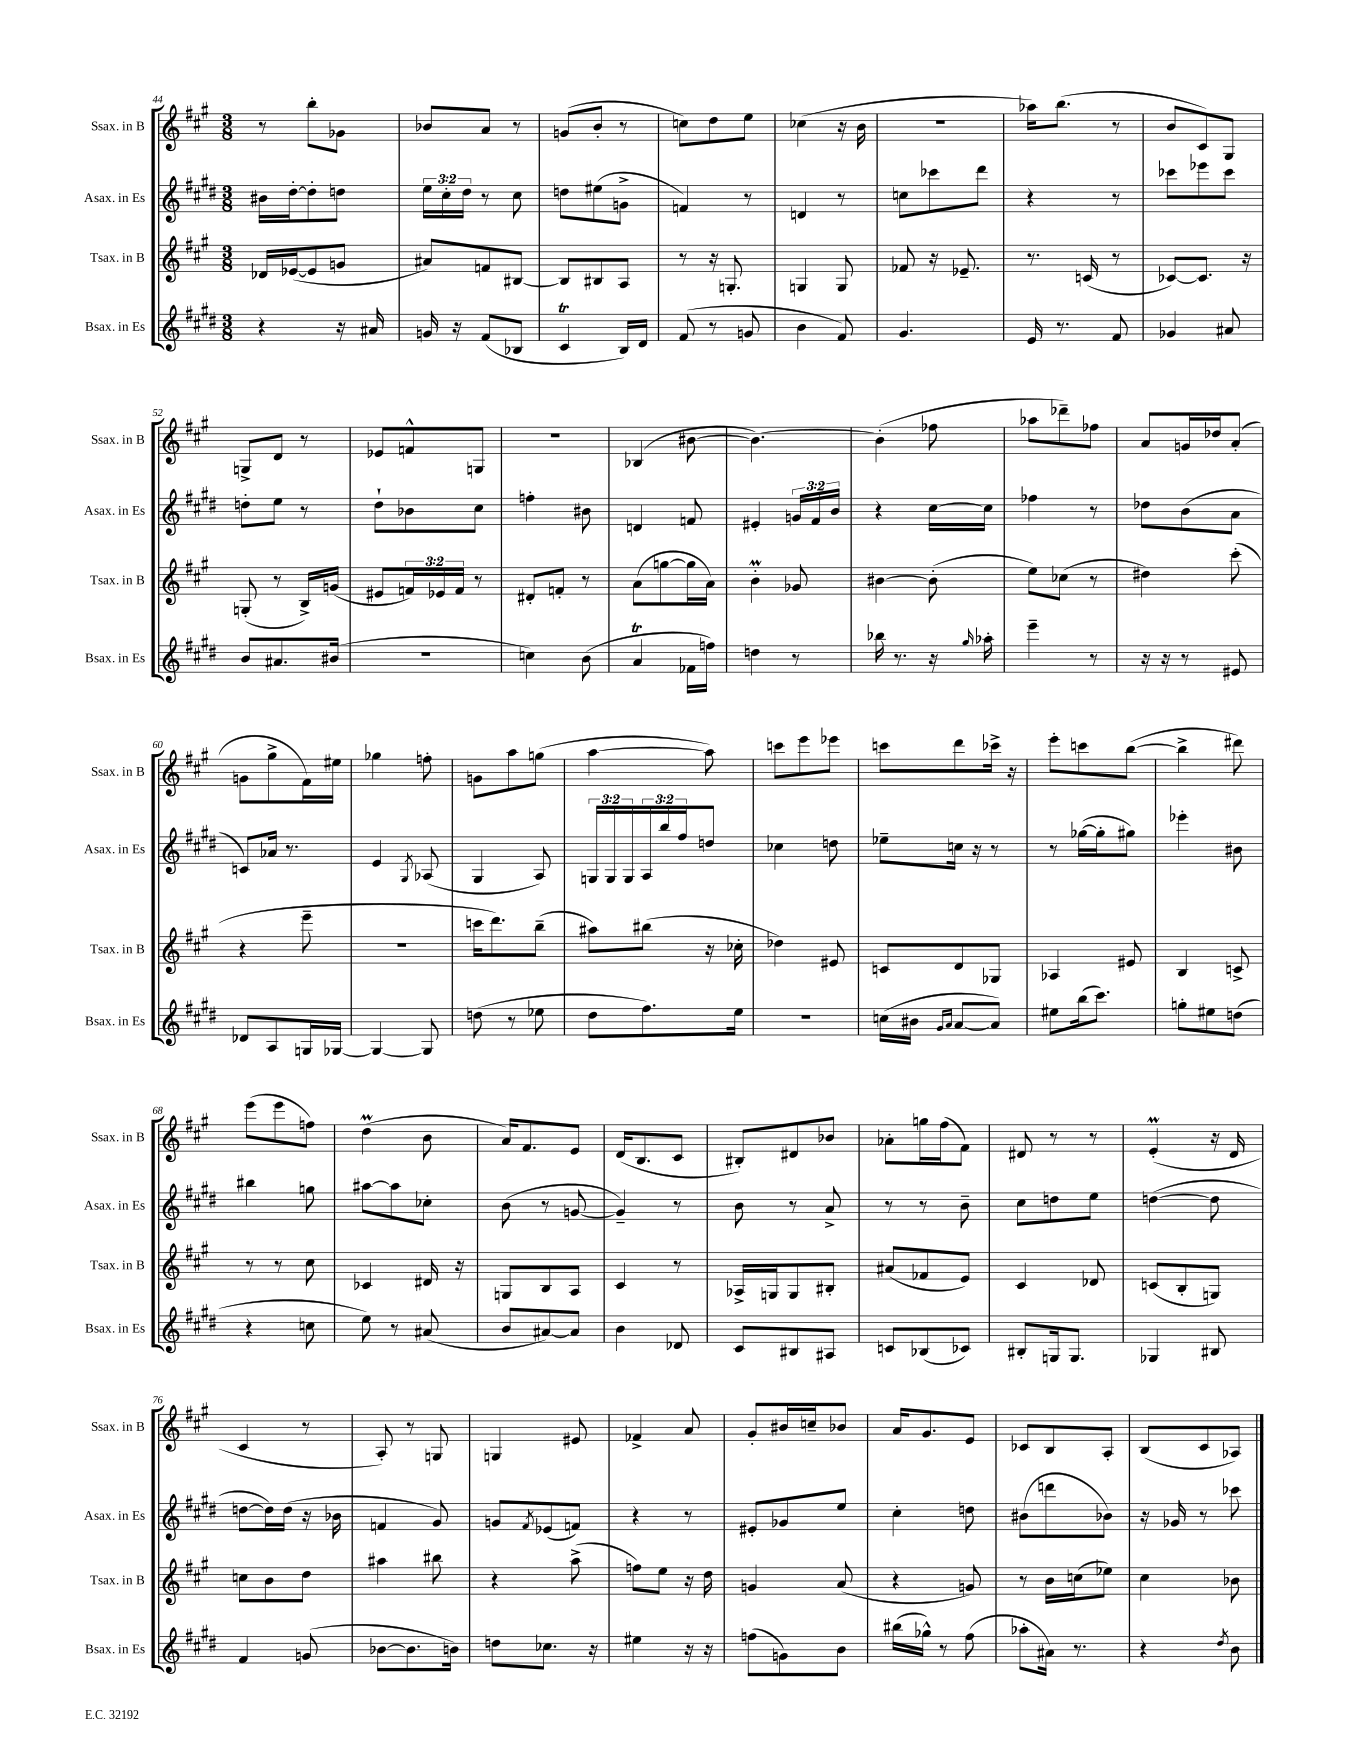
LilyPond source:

<<
\new StaffGroup <<
\new Staff = "s0" \with { instrumentName = "Ssax. in B" shortInstrumentName = "Ssax. in B" } {
    \clef treble \key a \major \numericTimeSignature \time 3/8
    r8 b''8-. ges'8 |
    bes'8 a'8 r8 |
    g'8( b'8-. r8 |
    c''8) d''8 e''8 |
    ces''4( r16 b'16 |
    R4. |
    aes''16) b''8.( r8 |
    b'8 cis'8) gis8 |
    g8-> d'8 r8 |
    ees'8 f'8-^ g8 |
    R4. |
    bes4( bis'8~ |
    bis'4.~) |
    bis'4-.( fes''8 |
    aes''8 des'''8--) fes''8 |
    a'8 g'16 des''16 a'8-.( |
    g'8 gis''8-> fis'16) eis''16 |
    ges''4 f''8-. |
    g'8 a''8 g''8( |
    a''4~ a''8) |
    c'''8 e'''8 ees'''8 |
    c'''8 d'''8 ces'''16-> r16 |
    e'''8-. c'''8 b''8~( |
    b''4-> dis'''8) |
    e'''8( e'''8 f''8) |
    d''4\prall( b'8 |
    a'16) fis'8. e'8 |
    d'16( b8. cis'8 |
    bis8-.) dis'8 bes'8 |
    aes'8-. g''16 fis''16( fis'8) |
    dis'8 r8 r8 |
    e'4-.\prall( r16 d'16 |
    cis'4 r8 |
    a8-.) r8 g8 |
    g4 eis'8 |
    fes'4-> a'8 |
    gis'8-. bis'16 c''16-- bes'8 |
    a'16 gis'8. e'8 |
    ces'8 b8 a8-. |
    b8( cis'8 aes8) \bar "|." |
}
\new Staff = "s1" \with { instrumentName = "Asax. in Es" shortInstrumentName = "Asax. in Es" } {
    \clef treble \key e \major \numericTimeSignature \time 3/8 \override Staff.TupletNumber.text = #tuplet-number::calc-fraction-text
    bis'16 dis''16~-. dis''8-. d''8 |
    \tuplet 3/2 { e''16 cis''16-. dis''16 } r8 cis''8 |
    d''8 eis''8( g'8-> |
    f'4) r8 |
    d'4 r8 |
    c''8 ces'''8 dis'''8 |
    r4 r8 |
    ces'''8 ees'''8 ces'''8 |
    d''8-. e''8 r8 |
    dis''8-! bes'8 cis''8 |
    f''4-. bis'8 |
    d'4 f'8 |
    eis'4-. \tuplet 3/2 { g'16 fis'16 b'16 } |
    r4 cis''16~ cis''16 |
    fes''4 r8 |
    des''8 b'8( a'8 |
    c'8) aes'16 r8. |
    e'4 \acciaccatura { gis8 } aes8( |
    gis4 a8) |
    \tuplet 3/2 { g16 g16 g16 } \tuplet 3/2 { a16 b''16 fis''16 } d''8 |
    ces''4 d''8 |
    ees''8-- c''16 r16 r8 |
    r8 ges''16~( ges''16-. gis''8) |
    ees'''4-. bis'8 |
    bis''4 g''8 |
    ais''8~ ais''8 ces''8-. |
    b'8( r8 g'8~ |
    g'4--) r8 |
    b'8 r8 a'8-> |
    r8 r8 b'8-- |
    cis''8 d''8 e''8 |
    d''4~( d''8 |
    d''8~ d''16) d''16( r16 bes'16 |
    f'4 gis'8) |
    g'8 \acciaccatura { fis'8 } ees'8( f'8) |
    r4 r8 |
    eis'8-. ges'8 e''8 |
    cis''4-. d''8 |
    bis'8( d'''8 bes'8) |
    r16 ges'16 r8 ces'''8 \bar "|." |
}
\new Staff = "s2" \with { instrumentName = "Tsax. in B" shortInstrumentName = "Tsax. in B" } {
    \clef treble \key a \major \numericTimeSignature \time 3/8 \override Staff.TupletNumber.text = #tuplet-number::calc-fraction-text
    des'16 ees'16~( ees'8 g'8 |
    ais'8) f'8 bis8~ |
    bis8 bis8 a8 |
    r8 r16 g8.-. |
    g4 g8 |
    fes'8 r16 ees'8.-- |
    r8. c'16( r8 |
    ces'8~) ces'8. r16 |
    g8-.( r8 b16->) g'16( |
    eis'8 \tuplet 3/2 { f'16) ees'16 f'16 } r8 |
    dis'8-. f'8-. r8 |
    a'8( g''8~ g''16 a'16) |
    b'4-.\prall ges'8 |
    bis'4~ bis'8-.( |
    e''8) ces''8( r8 |
    dis''4) cis'''8-.( |
    r4 e'''8-- |
    R4. |
    c'''16 d'''8.) b''8--( |
    ais''8) bis''8( r16 ces''16-. |
    des''4) eis'8 |
    c'8 d'8 ges8 |
    aes4 eis'8 |
    b4 c'8-> |
    r8 r8 cis''8 |
    ces'4 dis'16 r16 |
    g8 b8 a8 |
    cis'4 r8 |
    aes16-> g16 g8 bis8-. |
    ais'8( fes'8 e'8) |
    cis'4 des'8 |
    c'8( b8-. g8) |
    c''8 b'8 d''8 |
    ais''4 bis''8 |
    r4 a''8->( |
    f''8) e''8 r16 d''16 |
    g'4 a'8( |
    r4 g'8) |
    r8 b'16 c''16( ees''8) |
    cis''4 bes'8 \bar "|." |
}
\new Staff = "s3" \with { instrumentName = "Bsax. in Es" shortInstrumentName = "Bsax. in Es" } {
    \clef treble \key e \major \numericTimeSignature \time 3/8
    r4 r16 ais'16 |
    g'16 r16 fis'8( bes8 |
    cis'4\trill b16) dis'16 |
    fis'8( r8 g'8 |
    b'4 fis'8) |
    gis'4. |
    e'16 r8. fis'8 |
    ges'4 ais'8 |
    b'8 ais'8. bis'16( |
    R4. |
    c''4) b'8( |
    a'4\trill fes'16 f''16) |
    d''4 r8 |
    bes''16 r8. r16 \grace { gis''16 } aes''16-. |
    e'''4-- r8 |
    r16 r16 r8 eis'8 |
    des'8 a8 g16 ges16~ |
    ges4~ ges8 |
    d''8( r8 ees''8 |
    dis''8 fis''8.) e''16 |
    R4. |
    c''16( bis'16 \grace { gis'16 a'16 } a'8~ a'8) |
    eis''8 b''16( cis'''8.) |
    g''8-. eis''8 d''8( |
    r4 c''8 |
    e''8) r8 ais'8( |
    b'8 ais'8~) ais'8 |
    b'4 des'8 |
    cis'8 bis8 ais8 |
    c'8 bes8( ces'8) |
    bis8-. g16 g8. |
    ges4 bis8 |
    fis'4 g'8( |
    bes'8~ bes'8. b'16) |
    d''8 ces''8. r16 |
    eis''4 r16 r16 |
    f''8( g'8) b'8 |
    bis''16( ges''16-^) r8 fis''8( |
    aes''8-. ais'16) r8. |
    r4 \acciaccatura { dis''8 } b'8 \bar "|." |
}
>>
>>
\layout { \context { \Score currentBarNumber = #44 } }
